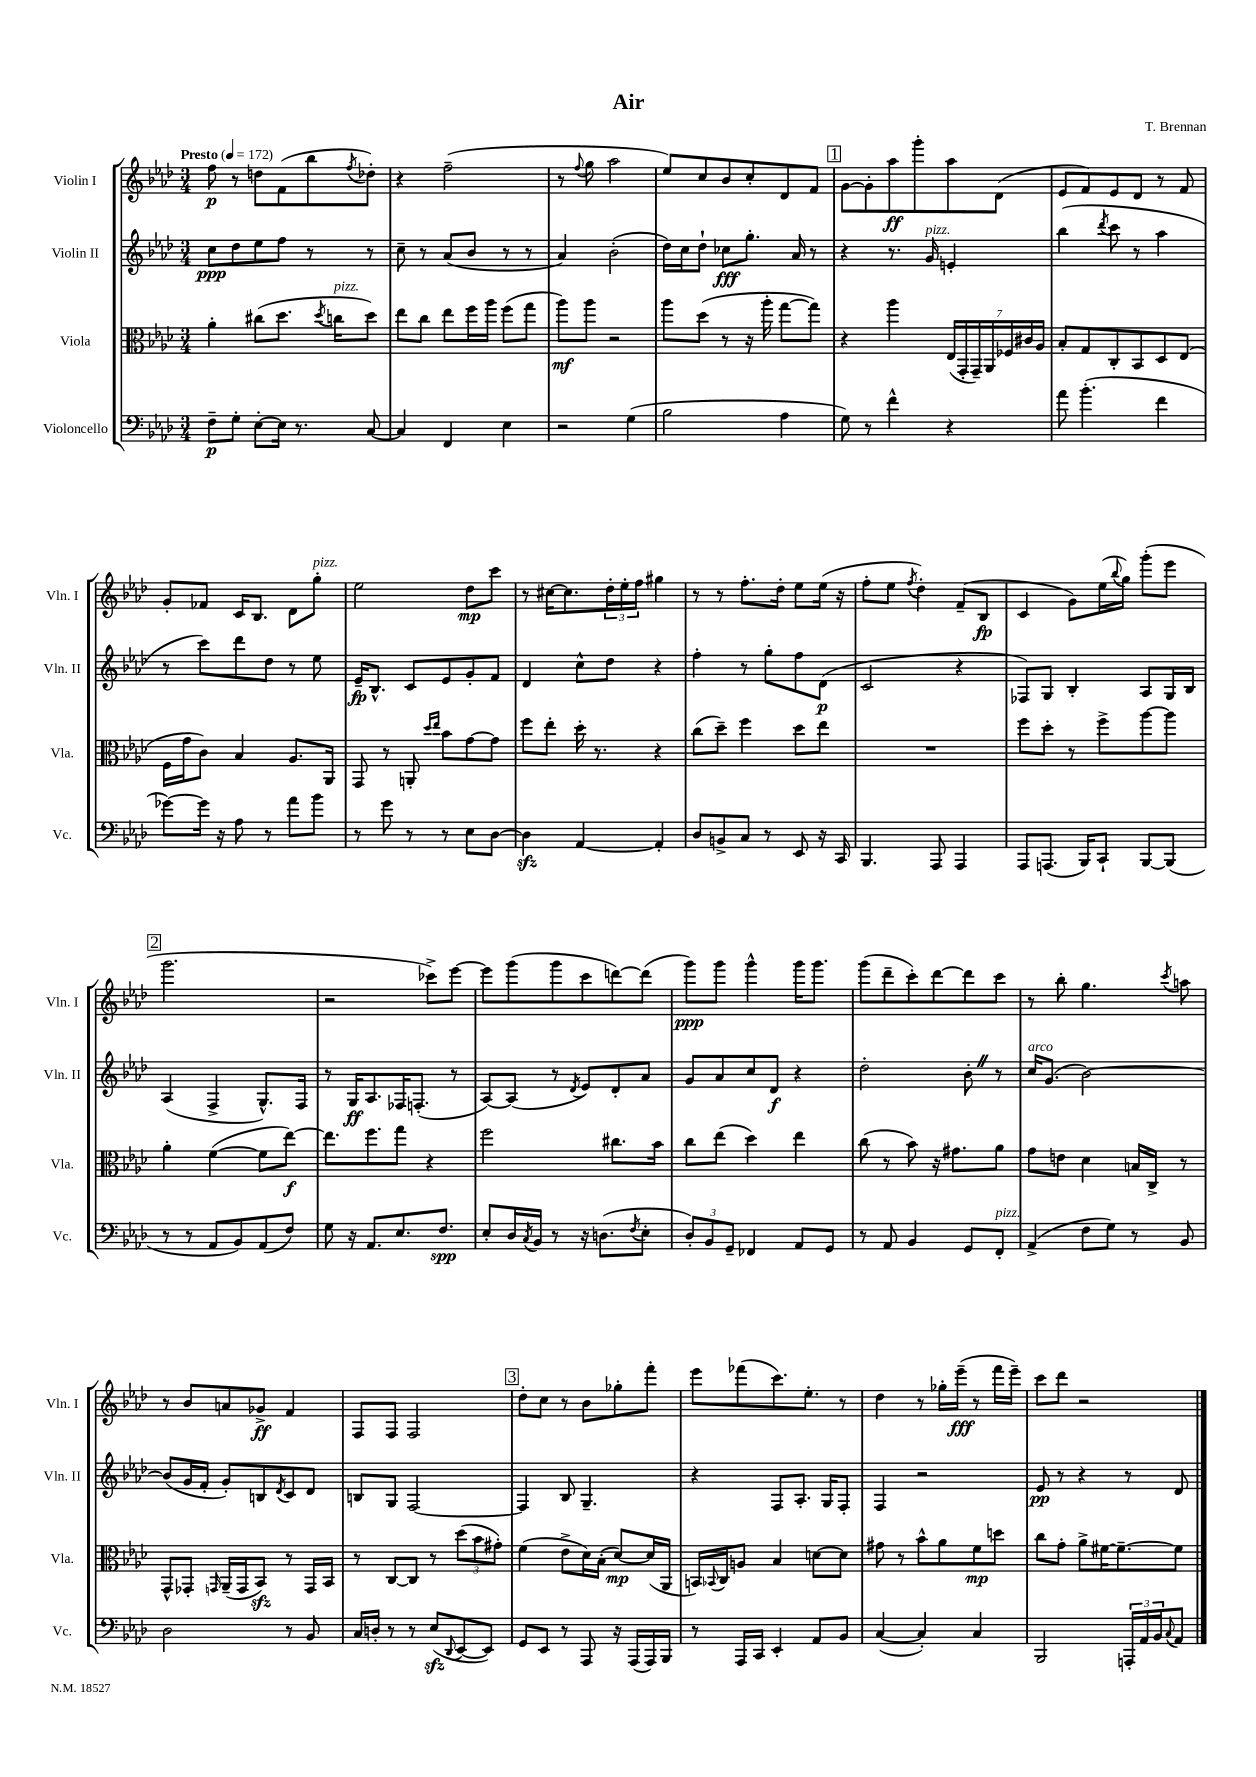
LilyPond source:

\header { title = "Air" composer = "T. Brennan" }
<<
\new StaffGroup <<
\new Staff = "s0" \with { instrumentName = "Violin I" shortInstrumentName = "Vln. I" } {
    \clef treble \key aes \major \numericTimeSignature \time 3/4 \tempo "Presto" 4 = 172
    f''8\p r8 d''8 f'8( bes''8 \acciaccatura { f''8 } des''8-.) |
    r4 f''2--( |
    r8 \appoggiatura { f''8 } g''8 aes''2 |
    ees''8) c''8 bes'8 c''8-. des'8 f'8 |
    \mark \markup { \box "1" } g'8~ g'8-. aes''8\ff g'''8-. aes''8 des'8( |
    ees'8 f'8) ees'8 des'8 r8 f'8 |
    g'8-. fes'8 c'16 bes8. des'8 g''8-.^\markup { \italic "pizz." } |
    ees''2 des''8\mp c'''8 |
    r8 cis''16~ cis''8. \tuplet 3/2 { des''16-. ees''16-. f''16 } gis''4 |
    r8 r8 f''8.-. des''16-. ees''8 ees''16( r16 |
    f''8-. ees''8 \acciaccatura { f''8 } des''4-.) f'8--( bes8\fp |
    c'4 g'8) ees''16( \appoggiatura { bes''8 } g''16) g'''8-.( ees'''8 |
    \mark \markup { \box "2" } g'''2. |
    r2 ces'''8->) ees'''8~ |
    ees'''8 g'''8( g'''8 c'''8 d'''8~) d'''8( |
    g'''8\ppp) g'''8 g'''4-^ g'''16 g'''8. |
    g'''8( des'''8-- c'''8-.) des'''8~ des'''8 c'''8 |
    r8 bes''8-. g''4. \acciaccatura { c'''8 } a''8 |
    r8 bes'8 a'8 ges'8->\ff f'4 |
    f8 f8 f2 |
    \mark \markup { \box "3" } des''8-. c''8 r8 bes'8 ges''8-. f'''8-. |
    ees'''8 fes'''8( c'''8.) ees''8.-. r8 |
    des''4 r8 ges''16-. ees'''16--\fff( r8 f'''16 ees'''16--) |
    c'''8 des'''8 r2 \bar "|." |
}
\new Staff = "s1" \with { instrumentName = "Violin II" shortInstrumentName = "Vln. II" } {
    \clef treble \key aes \major \numericTimeSignature \time 3/4
    c''8\ppp des''8 ees''8 f''8 r8 r8 |
    c''8-- r8 aes'8( bes'8 r8 r8 |
    aes'4) bes'2-.( |
    des''16) c''16 des''8-! ces''8\fff g''8.-. aes'16 r8 |
    \mark \markup { \box "1" } r4 r8. g'16^\markup { \italic "pizz." } e'4-. |
    bes''4( \acciaccatura { des'''8 } c'''8 r8 aes''4 |
    r8 c'''8) des'''8 des''8 r8 ees''8 |
    ees'16--\fp bes8.-^ c'8 ees'8 g'8-. f'8 |
    des'4 c''8-^ des''8 r4 |
    f''4-. r8 g''8-. f''8 des'8\p( |
    c'2 r4 |
    fes8) g8 bes4-. aes8 g16 bes16 |
    \mark \markup { \box "2" } aes4( f4-> g8.-^) f16 |
    r8 g16\ff aes8. fes16 f8.-.( r8 |
    aes8~) aes8( r8 \acciaccatura { des'8 } ees'8) des'8-. aes'8 |
    g'8 aes'8 c''8 des'8\f r4 |
    des''2-. bes'8-. \once \override BreathingSign.text = \markup { \musicglyph "scripts.caesura.straight" } \breathe r8 |
    c''16^\markup { \italic "arco" } g'8.( bes'2~) |
    bes'8( g'16 f'16-. g'8-.) b8 \acciaccatura { des'8 } c'8 des'8 |
    b8 g8 f2~ |
    \mark \markup { \box "3" } f4 bes8 g4.-- |
    r4 f8 aes8.-. g16 f8-. |
    f4 r2 |
    ees'8\pp r8 r4 r8 des'8 \bar "|." |
}
\new Staff = "s2" \with { instrumentName = "Viola" shortInstrumentName = "Vla." } {
    \clef alto \key aes \major \numericTimeSignature \time 3/4
    aes'4-. cis''8( des''8. \acciaccatura { des''8 } c''16^\markup { \italic "pizz." } des''8) |
    ees''8 c''8 ees''8 f''16 aes''16 f''8( g''8 |
    aes''8\mf) aes''8 r2 |
    aes''8 des''8( r8 r16 aes''16-. g''8~ g''8) |
    \mark \markup { \box "1" } r4 aes''4 \tuplet 7/4 { ees16( g,16-. g,16--) aes,16 fes16 cis'16 aes16 } |
    bes8-. g8 c8-. bes,8 des8 ees8( |
    f16 g'16 c'8) bes4 aes8. aes,16 |
    g,8 r8 a,8-. \grace { des''16 ees''16 } bes'8 g'8~ g'8 |
    f''8 ees''8-. des''16-. r8. r4 |
    c''8( des''8--) f''4 des''8 ees''8 |
    R2. |
    f''8 des''8-. r8 f''8-> aes''8~ aes''8 |
    \mark \markup { \box "2" } aes'4-. f'4~( f'8 ees''8~\f) |
    ees''8. f''8. g''8 r4 |
    f''2 cis''8. bes'16 |
    c''8 ees''8( des''4) ees''4 |
    c''8( r8 bes'8) r16 gis'8. aes'8 |
    g'8 e'8 des'4 b16 c16-> r8 |
    g,8-^ ges,8-. \grace { g,16 } aes,16--( g,16 bes,8\sfz) r8 g,16 bes,16 |
    r8 c8~ c8 r8 \tuplet 3/2 { des''8( bes'8 gis'8-.) } |
    \mark \markup { \box "3" } f'4( ees'8-> des'16) bes16-.( des'8~\mp) des'16( aes,16 |
    b,16) \appoggiatura { bes,8 } c16 a8 bes4 d'8~ d'8 |
    gis'8 r8 bes'8-^ aes'8 f'8\mp d''8 |
    c''8 g'8-. aes'8-> fis'16~ fis'8.~-- fis'8 \bar "|." |
}
\new Staff = "s3" \with { instrumentName = "Violoncello" shortInstrumentName = "Vc." } {
    \clef bass \key aes \major \numericTimeSignature \time 3/4
    f8--\p g8-. ees8~-. ees16 r8. c8~ |
    c4 f,4 ees4 |
    r2 g4( |
    bes2 aes4 |
    \mark \markup { \box "1" } g8) r8 f'4-^ r4 |
    aes'8 bes'4.-.( f'4 |
    ges'8~) ges'16 r16 aes8 r8 aes'8 bes'8 |
    r8 g'8 r8 r8 ees8 des8~ |
    des4\sfz aes,4~ aes,4-. |
    des8 b,8-> c8 r8 ees,8 r16 c,16 |
    bes,,4. aes,,8 aes,,4 |
    aes,,8 a,,8.( bes,,16) c,8-! bes,,8~ bes,,8( |
    \mark \markup { \box "2" } r8 r8 aes,8 bes,8) aes,8( f8) |
    g8 r16 aes,8. ees8. f8.\spp |
    ees8-. des16 \acciaccatura { c8 } bes,16 r8 r16 d8.( \acciaccatura { f8 } ees8-. |
    \tuplet 3/2 { des8-.) bes,8 g,8-- } fes,4 aes,8 g,8 |
    r8 aes,8 bes,4 g,8 f,8-.^\markup { \italic "pizz." } |
    aes,4->( f8 g8) r8 bes,8 |
    des2 r8 bes,8 |
    c16 d16-. r8 r8 ees8\sfz( \appoggiatura { des,8 } ees,8~ ees,8) |
    \mark \markup { \box "3" } g,8 ees,8 r8 aes,,8 r16 aes,,16( aes,,16) bes,,16 |
    r8 aes,,16 c,16 ees,4-. aes,8 bes,8 |
    c4~( c4-.) c4 |
    bes,,2 \tuplet 3/2 { a,,16-. aes,16 bes,16 } \appoggiatura { c8 } aes,8 \bar "|." |
}
>>
>>
\layout { \context { \Score \remove "Bar_number_engraver" } }
